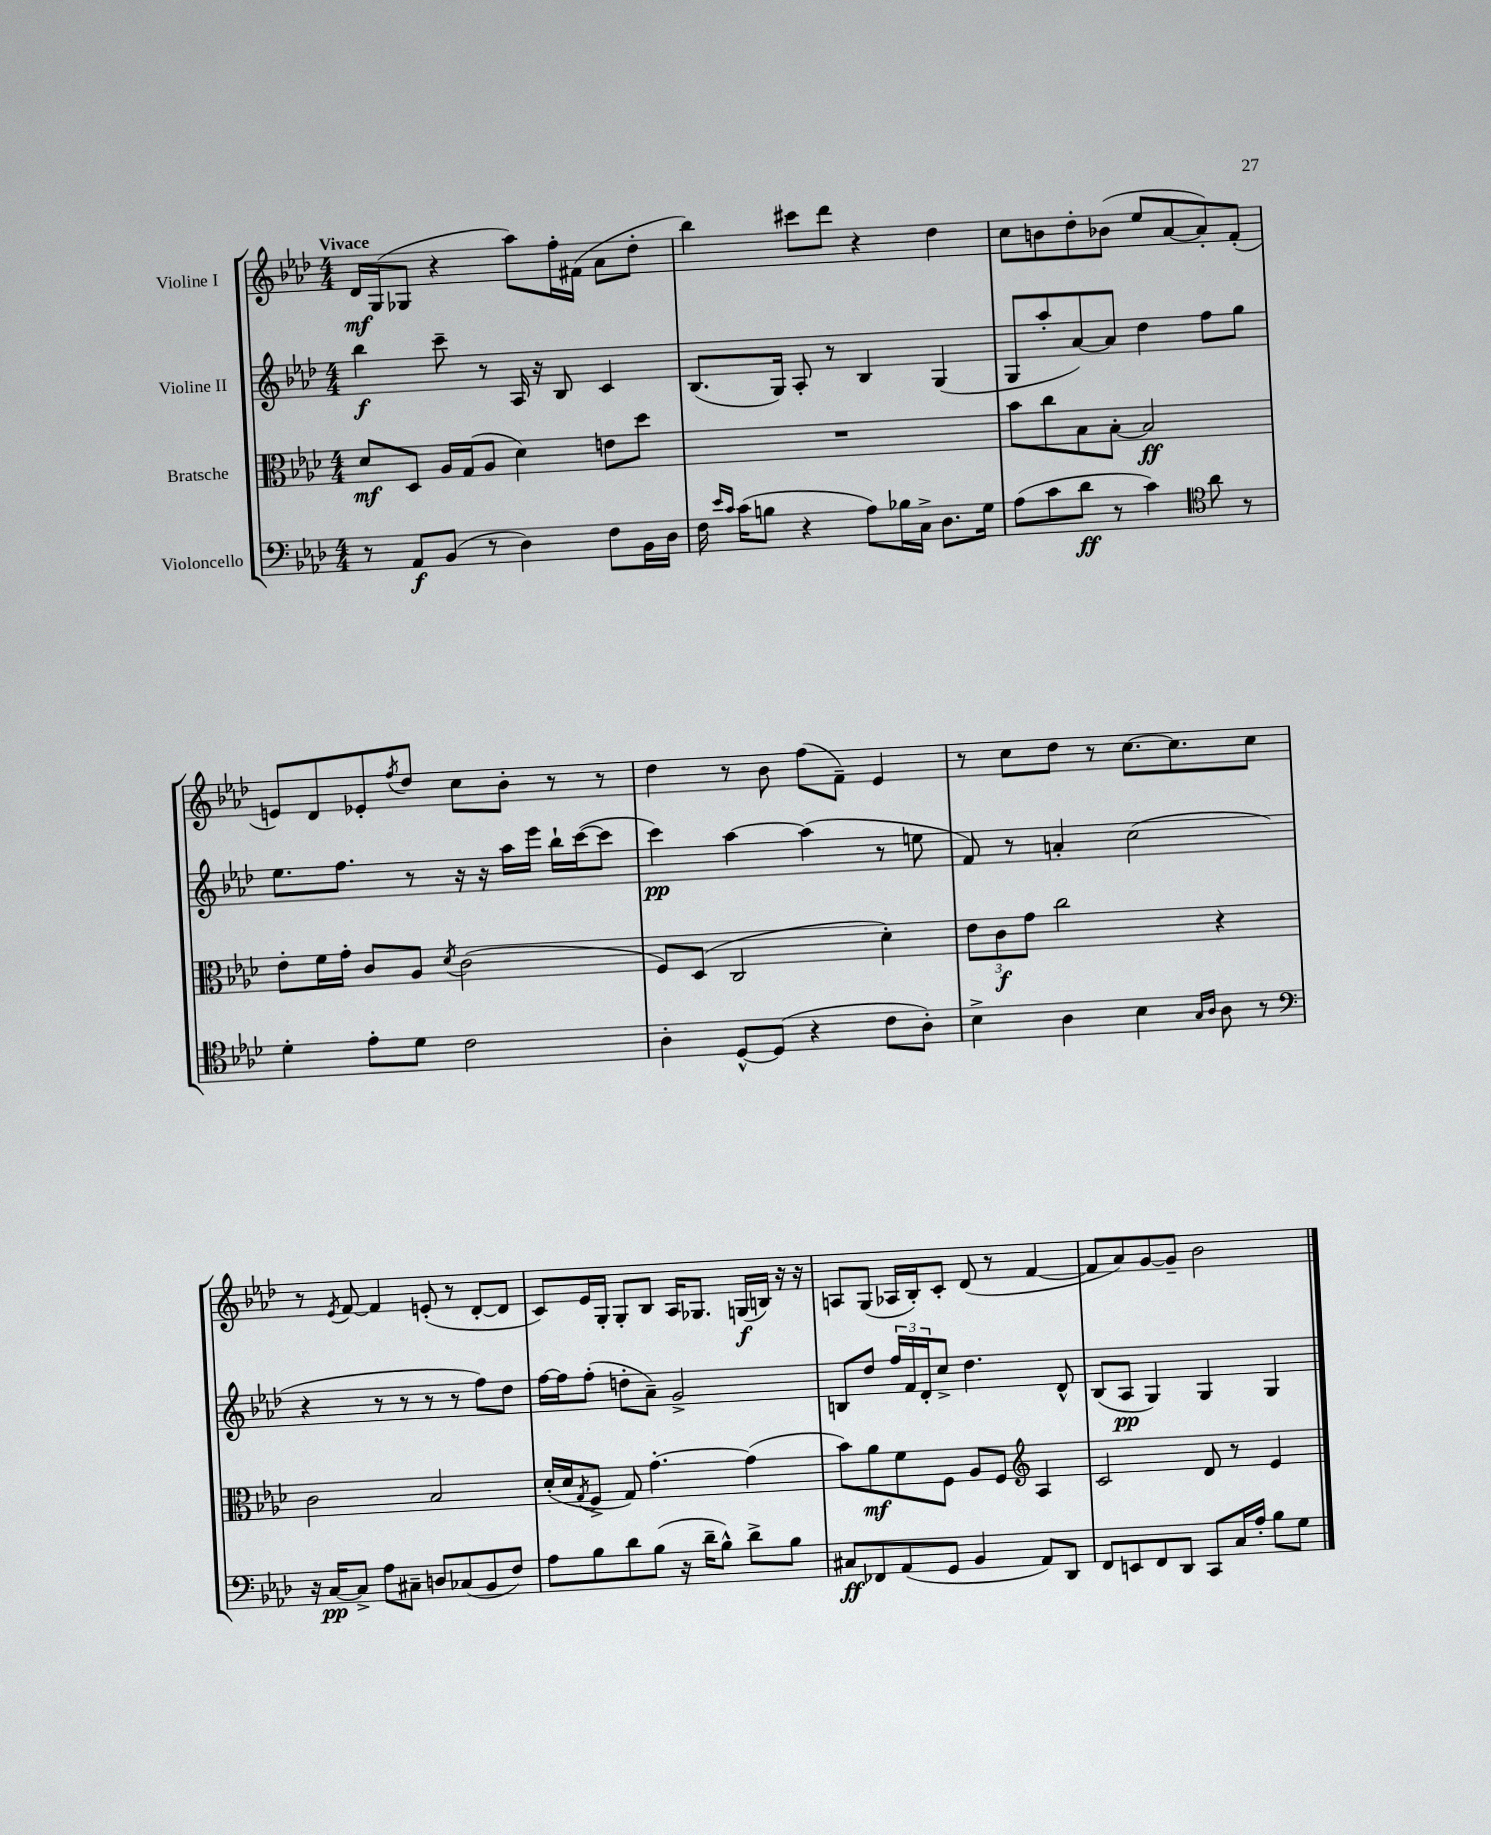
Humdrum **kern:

**kern	**kern	**kern	**kern
*staff4	*staff3	*staff2	*staff1
*clefF4	*clefC3	*clefG2	*clefG2
*k[b-e-a-d-]	*k[b-e-a-d-]	*k[b-e-a-d-]	*k[b-e-a-d-]
*M4/4	*M4/4	*M4/4	*M4/4
8r	8d-/L	4bb-\	16d-/LL
.	.	.	(16G/J
8AA-/L	8D-/J	.	8G-/J
(8BB-/J	16A-/LL	8ccc~\	4r
.	(16G/J	.	.
8r	8A-/J	8r	.
4D-\)	4d-\)	16A-/	8aa-\L)
.	.	16r	.
.	.	8B-/	16ff'\L
.	.	.	(16f#\JJ
8F\L	8e\L	4c/	8a-\L
16BB-\L	8dd-\J	.	8dd-'\J
16D-\JJ	.	.	.
=	=	=	=
16F\	1r	(8.B-/L	4bb-\)
16qqe-/LL	.	.	.
16qqc/JJ	.	.	.
(16c\LK	.	.	.
8B\J	.	.	.
.	.	16G/Jk)	.
4r	.	8A-'/	8ccc#\L
.	.	8r	8ddd-\J
8A-\L)	.	4B-/	4r
16B-\L	.	.	.
16C^\JJ	.	.	.
8.D-\L	.	(4G/	4dd-\
16G\Jk	.	.	.
=	=	=	=
(8A-\L	8b-\L	8G/L	8cc\L
8c\	8cc\	8aa-'/	8b\
8d-\J	8B-\	[8a-/)	8dd-'\
8r	[8B-'\J	8a-/]J	(8b-\J
4c\)	2B-/]	4dd-\	8ee-/L
.	.	.	[8a-/
*clefC4	*	*	*
8a-\	.	8ff\L	8a-'/])
8r	.	8gg\J	(8f'/J
=	=	=	=
4d-'\	8e-'\L	8.ee-\L	8e/L)
.	16f\L	.	8d-/
.	16g'\JJ	8.ff\J	.
8e-'\L	8c/L	.	8e-'/
.	.	.	8qff/
8d-\J	8A-/J	8r	8dd-/J
.	8qd-/	.	.
2c\	(2c\	16r	8cc\L
.	.	16r	.
.	.	16aa-\LL	8b-'\J
.	.	16eee-\JJ	.
.	.	16bb-`\LL	8r
.	.	([16ccc\J	.
.	.	8ccc\]J	8r
=	=	=	=
4A-'\	8F/L)	4ccc\)	4dd-\
.	(8D-/J	.	.
[8D-^^/L	2C/	[4aa-\	8r
(8D-/]J	.	.	8b-\
4r	.	(4aa-\]	(8ff\L
.	.	.	8f~\J)
8c\L	4d-'\)	8r	4e-/
8A-'\J)	.	8ee\	.
=	=	=	=
4B-^\	12e-\L	8f/)	8r
.	12c\	.	.
.	.	8r	8cc\L
.	12g\J	.	.
4A-\	2cc\	4a'/	8dd-\J
.	.	.	8r
4B-\	.	(2cc\	[8.cc\L
.	.	.	8.cc\]
16qqG/LL	.	.	.
16qqA-/JJ	.	.	.
8A-\	4r	.	.
8r	.	.	8cc\J
=	=	=	=
*clefF4	*	*	*
16r	2c\	4r	8r
[16C/LK	.	.	.
.	.	.	8qe-/
8C^/]J	.	.	[8f/
8A-\L	.	8r	4f/]
8C#~\J	.	8r	.
8D/L	2B-/	8r	(8e'/
(8C-/	.	8r	8r
8BB-/	.	8ff\L)	[8d-'/L
8F/J)	.	8dd-\J	8d-/]J
=	=	=	=
8A-\L	(16d-'/LL	[16ff\LL	8c/L)
.	16d-/J	16ff\]J	.
.	8qG/	.	.
8B-\	8F^/J	(8ff'\J	16e-/L
.	.	.	16G'/JJ
8d-\	8G/)	8dd'\L	8G'/L
(8B-\J	[4.g'\	8a-~\J)	8B-/J
16r	.	2g^/	16A-/LK
16d-~\LK	.	.	8.G-/J
8B-^^\J)	.	.	.
8d-^\L	(4g\]	.	(16G/LL
.	.	.	16B/JJ)
8B-\J	.	.	16r
.	.	.	16r
=	=	=	=
8C#/L	8b-\L)	8B/L	8A/L
8FF-/	8a-\	8dd-/J	(8G/J
(8AA-/	8f\	24ff/LL	16A-/LL
.	.	24f/	.
.	.	.	16B-'/J)
.	.	24d-'/J	.
8GG/J	8F\J	8cc^/J	8c'/J
4BB-/	8A-/L	4.dd-\	(8d-/
.	8F/J	.	8r
*	*clefG2	*	*
8AA-/L)	4A-/	.	[4f/
8DD-/J	.	8d-^^/	.
=	=	=	=
8FF/L	2c/	(8B-/L	8f/]L
8EE/	.	8A-/J	8a-/)
8FF/	.	4G/)	[8g/
8DD-/J	.	.	8g~/]J
8CC/L	8d-/	4G/	2b-\
16C/L	8r	.	.
16A-'/JJ	.	.	.
8B-\L	4e-/	4G/	.
8G\J	.	.	.
==	==	==	==
*-	*-	*-	*-
